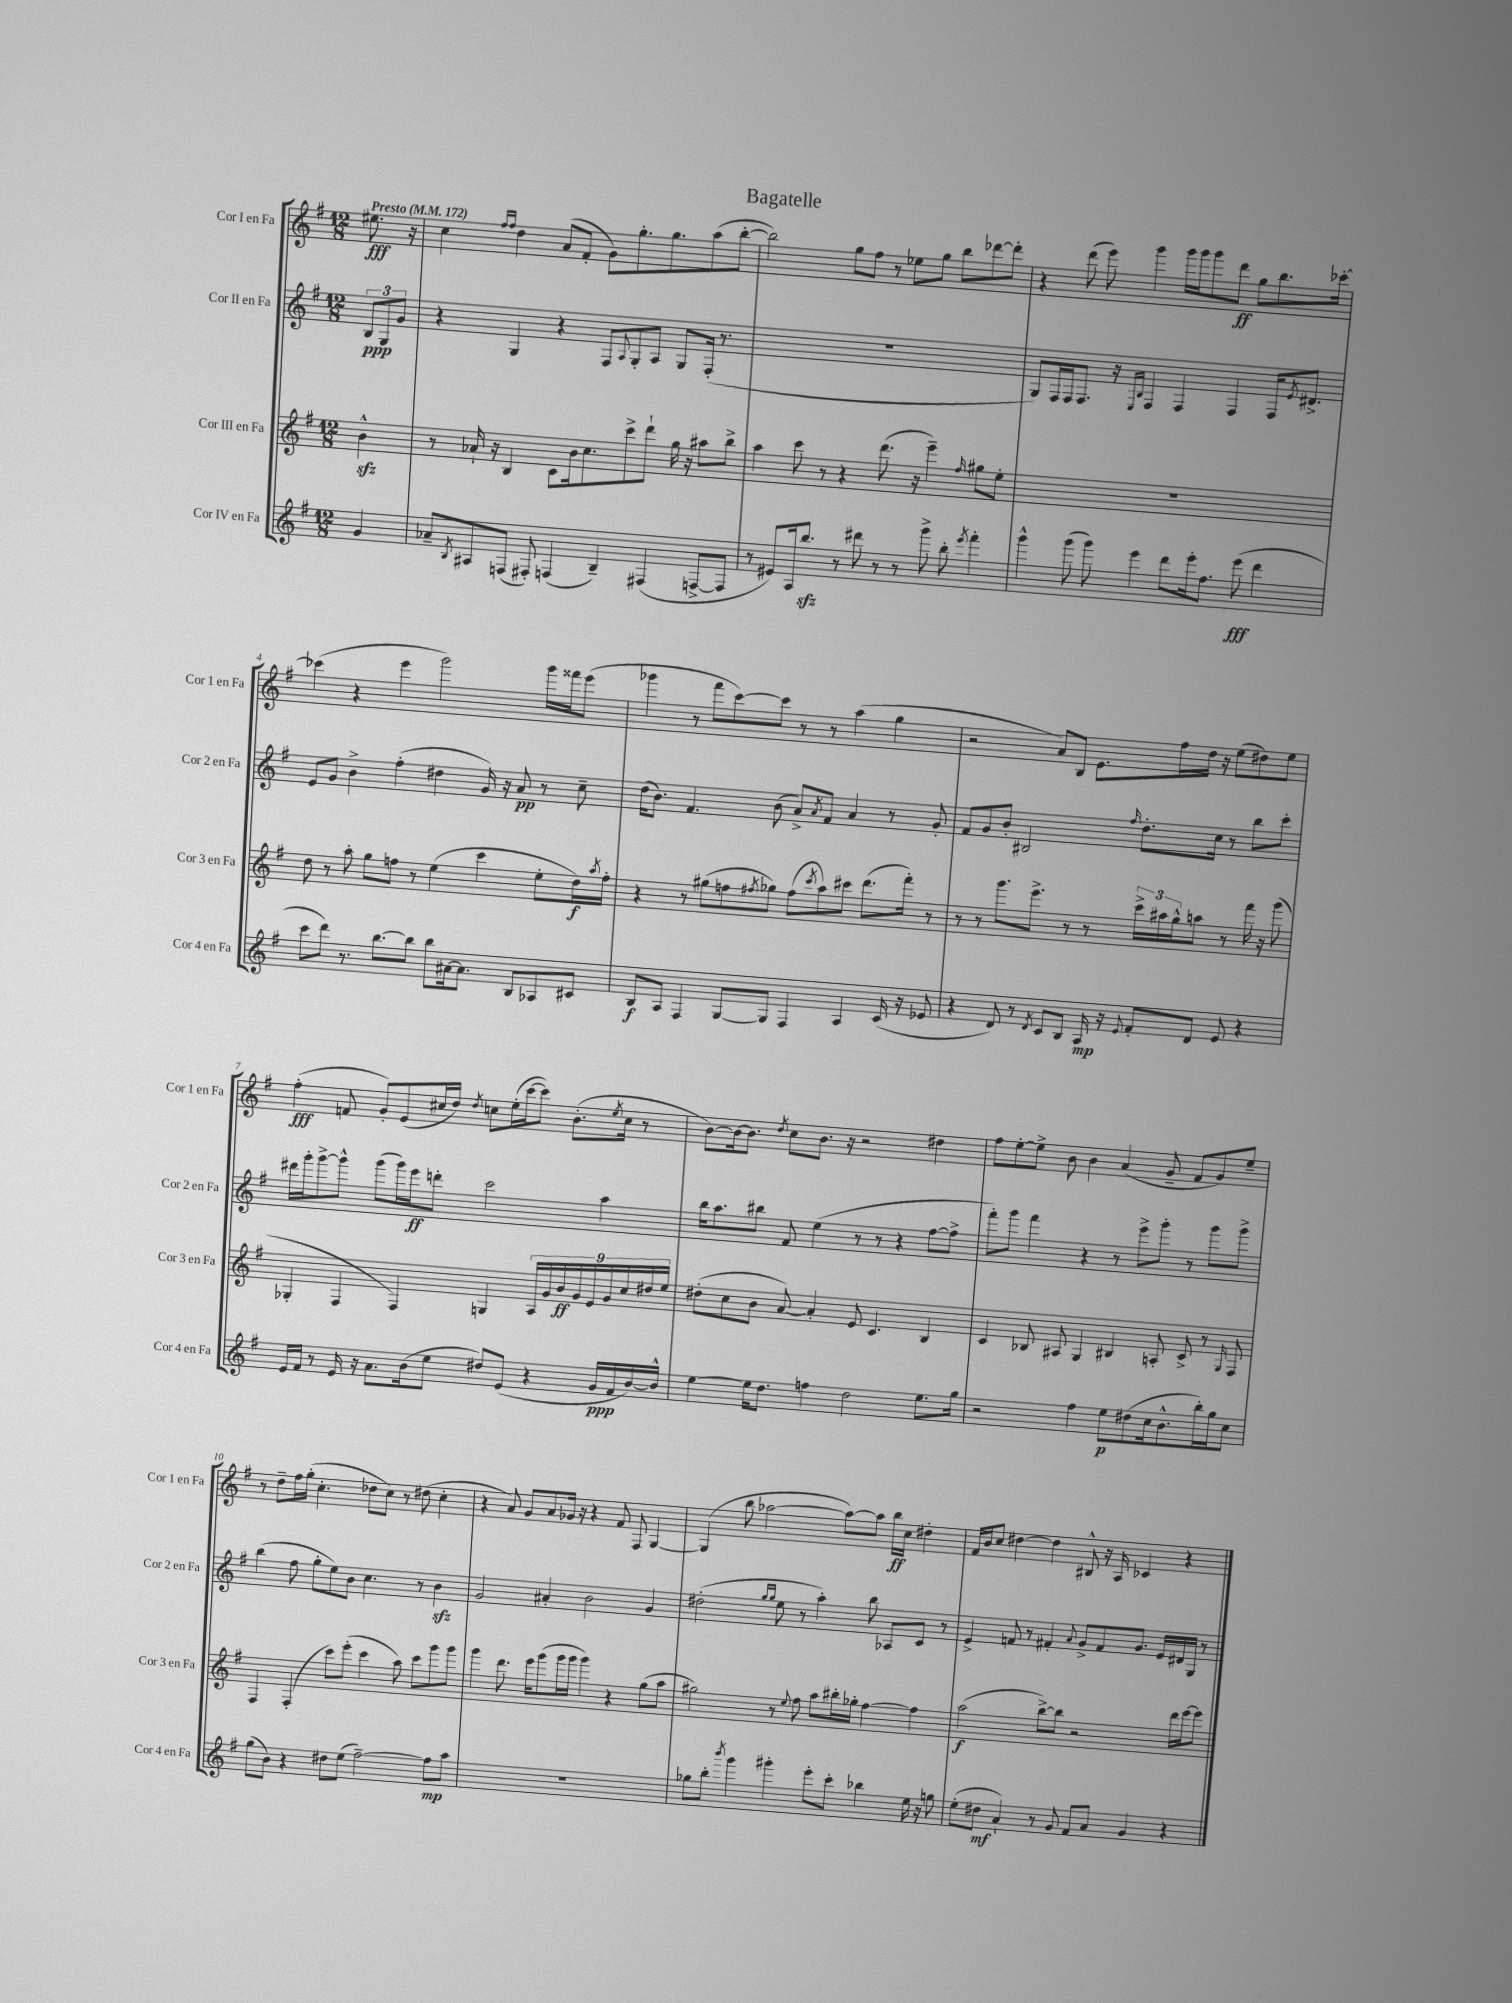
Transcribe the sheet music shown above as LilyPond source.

\header { title = "Bagatelle" }
<<
\new StaffGroup <<
\new Staff = "s0" \with { instrumentName = "Cor I en Fa" shortInstrumentName = "Cor 1 en Fa" } {
    \clef treble \key g \major \numericTimeSignature \time 12/8 \partial 4 \tempo "Presto" 4 = 172
    eis''8.\fff r16 |
    c''4 \grace { fis''16 fis''16 } d''4 a'8( fis'8-. g'8) g''8.-. g''8. a''8( b''8~-. |
    b''2) g''8 fis''8 r8 ees''8 g''8 b''8 des'''8~ des'''8-. |
    r4 d'''8( e'''8) g'''4 g'''16 g'''16 g'''8 d'''8\ff g''8 b''8. ces'''16~-. |
    ces'''4( r4 e'''4 g'''2) g'''16 fisis'''16 e'''8( |
    ges'''4 r8 fis'''8 c'''8~) c'''8 r8 r8 a''4( g''4 |
    r2 a'8) b8 e'8. fis''16 d''16 r16 e''8( dis''8) e''8 |
    fis''4-.\fff( f'8 g'8-.) e'8( cis''16 d''16) \acciaccatura { d''8 } c''8 e''16-.( c'''16~ c'''8) b'8.-.( \acciaccatura { e''8 } c''16 r8 |
    b'8~) b'16~ b'8. \acciaccatura { d''8 } c''8 b'8. r16 r2 dis''4 |
    fis''8 e''8~-. e''8-> b'8 b'4 a'4( g'8-- fis'8 g'8) e''8-- |
    r8 d''8-- fis''16 g''16-.( c''4.-. des''8 c''8) r8 dis''8( c''4-. |
    r4 a'8) g'8 a'8 ges'16 r16 r4 fis'8 fis8 g4~ |
    g4( b''8 aes''2~ aes''8~) aes''8 b''16\ff c''16 dis''4-. |
    fis'16 b'16 c''8 dis''4~ dis''4 bis8-^ r16 a16 ces'4 r4 \bar "|." |
}
\new Staff = "s1" \with { instrumentName = "Cor II en Fa" shortInstrumentName = "Cor 2 en Fa" } {
    \clef treble \key g \major \numericTimeSignature \time 12/8 \partial 4
    \tuplet 3/2 { b8\ppp g8 g'8 } |
    r4 g4 r4 fis8 \appoggiatura { a8 } g8-. a8 g8 fis16-.( r8. |
    R1. |
    g8) fis16 fis16 fis8. r16 \grace { e16 b16 } fis4 fis4 fis4 fis16 \acciaccatura { e'8 } dis'8.-> |
    e'8 g'8 b'4-> fis''4-.( dis''4 g'16) r16 a'8\pp r8 c''8-- |
    d''16( b'8.) fis'4. b'8( a'8->) \acciaccatura { a'8 } fis'8 a'4 r8 g'8-. |
    fis'8 g'8 b'8-. bis2 \grace { fis''16 } d''8.-. c''16 r8 b''8 c'''8-. |
    dis'''16 g'''16-. g'''8~-> g'''8-^ g'''8( g'''16) e'''16\ff d'''8-. c'''2 a''4 |
    b''16 a''8. bis''8 fis'8 e''4( r8 r8 r4 fis''8~ fis''8-> |
    fis'''8-.) g'''8 fis'''4 r4 r8 e'''8-> g'''8-. r8 g'''8 g'''8-> |
    b''4( fis''8 g''8-. e''8) b'8 c''4. r8 b'4\sfz |
    g'2 ais'4-. b'2 g'4 |
    dis''2-.( \grace { g''16 g''16 } e''8 r8 a''4-.) b''8 aes8 c'8 r8 |
    e'4-> f'8 r8 fis'4-. \appoggiatura { a'8 } g'8-> fis'8 g'8. e'16 dis'16 g16 r8 \bar "|." |
}
\new Staff = "s2" \with { instrumentName = "Cor III en Fa" shortInstrumentName = "Cor 3 en Fa" } {
    \clef treble \key g \major \numericTimeSignature \time 12/8 \partial 4
    b'4-^\sfz |
    r8 aes'16-! r16 b4 c'8 b'16 c''8. c'''8-> d'''8-! g''16 r16 ais''8 b''8-> |
    a''4 c'''8 r8 r4 d'''8.( r16 e'''4--) \grace { fis''16 } gis''8 e''8-. |
    R1. |
    d''8 r8 a''8-. g''8 f''8 r8 e''4( c'''4 e''8-. d''16\f) \acciaccatura { a''8 } f''16-. |
    r4 r8 gis''8( f''8 \acciaccatura { fis''8 } ges''8) fis''8( \acciaccatura { c'''8 } a''8) cis'''8 d'''8.( fis'''16-.) r8 |
    r8 r8 g'''8. e'''8.-> r8 r8 \tuplet 3/2 { c'''16-> ais''16 g''16-^ } a''8 r8 fis'''16 r16 g'''8( |
    ges4-. fis4 fis4) g4 \tuplet 9/8 { a16 g'16 b'16\ff g'16 e'16 g'16 c''16 dis''16 e''16 } |
    dis''8-.( c''8 b'8 a'8~) a'4-. e'8 c'4. b4 |
    c'4 bes8 ais8 g4 bis4 a8-. c'8-> r8 \grace { g16 } fis8 |
    fis4 fis4-.( c'''8) e'''8-.( c'''4 a''8) c'''8 g'''8 g'''8 |
    g'''4 d'''8. e'''16 g'''8( g'''16 g'''16 g'''4) r4 g''8( a''8 |
    gis''2) r8 \appoggiatura { e''8 } fis''8 a''8 bis''16-. ges''16-. fis''4~ fis''4 |
    a''2\f( b''8~->) b''8 r2 d'''16 e'''16~ e'''8 \bar "|." |
}
\new Staff = "s3" \with { instrumentName = "Cor IV en Fa" shortInstrumentName = "Cor 4 en Fa" } {
    \clef treble \key g \major \numericTimeSignature \time 12/8 \partial 4
    g'4 |
    aes'8-- \acciaccatura { b8 } ais8 f8( fis8-.) f4( b4--) fis4( f8~-> f8 |
    r8 eis'8) a16 b''8.\sfz r8 dis'''8 r8 r8 g'''8-> b''8-. \acciaccatura { e'''8 } fis'''4-. |
    g'''4-^ g'''8( g'''8) e'''4 d'''8 e'''16-. fis''8. e'''8\fff( d'''4 |
    c'''8 d'''8) r8. b''8.~ b''8 b''8 ais'16~ ais'8. b8 aes8 cis'8 |
    b8\f a8 fis4 g8~ g8 fis4 a4 c'16( r16 ees'8 |
    r4 d'8) r8 \acciaccatura { d'8 } c'8 b8 a16\mp r16 \appoggiatura { e'8 } fis'8-. d'8 e'8 r4 |
    e'16 fis'16 r8 e'16 r16 a'8. b'16( e''8 dis''8) e'8( r4 g'16\ppp fis'16 b'16~) b'16-^ |
    e''4~ e''16 d''8. f''4 d''2 e''8. g''16 |
    r2 fis''4 e''8\p dis''8( c''16 b'8.-^ b''16-.) g''16 c''8 |
    g''8( b'8) r4 dis''8 e''8( fis''2~--) fis''8\mp a''8 |
    R1. |
    ges''8 b''8-. \acciaccatura { b'''8 } g'''4 gis'''4-. e'''8-. c'''8-. bes''4 e''16 r16 g''8 |
    e''8-.( dis''8\mf a'4-!) r8 g'8 fis'8 a'8 g'4 r4 \bar "|." |
}
>>
>>
